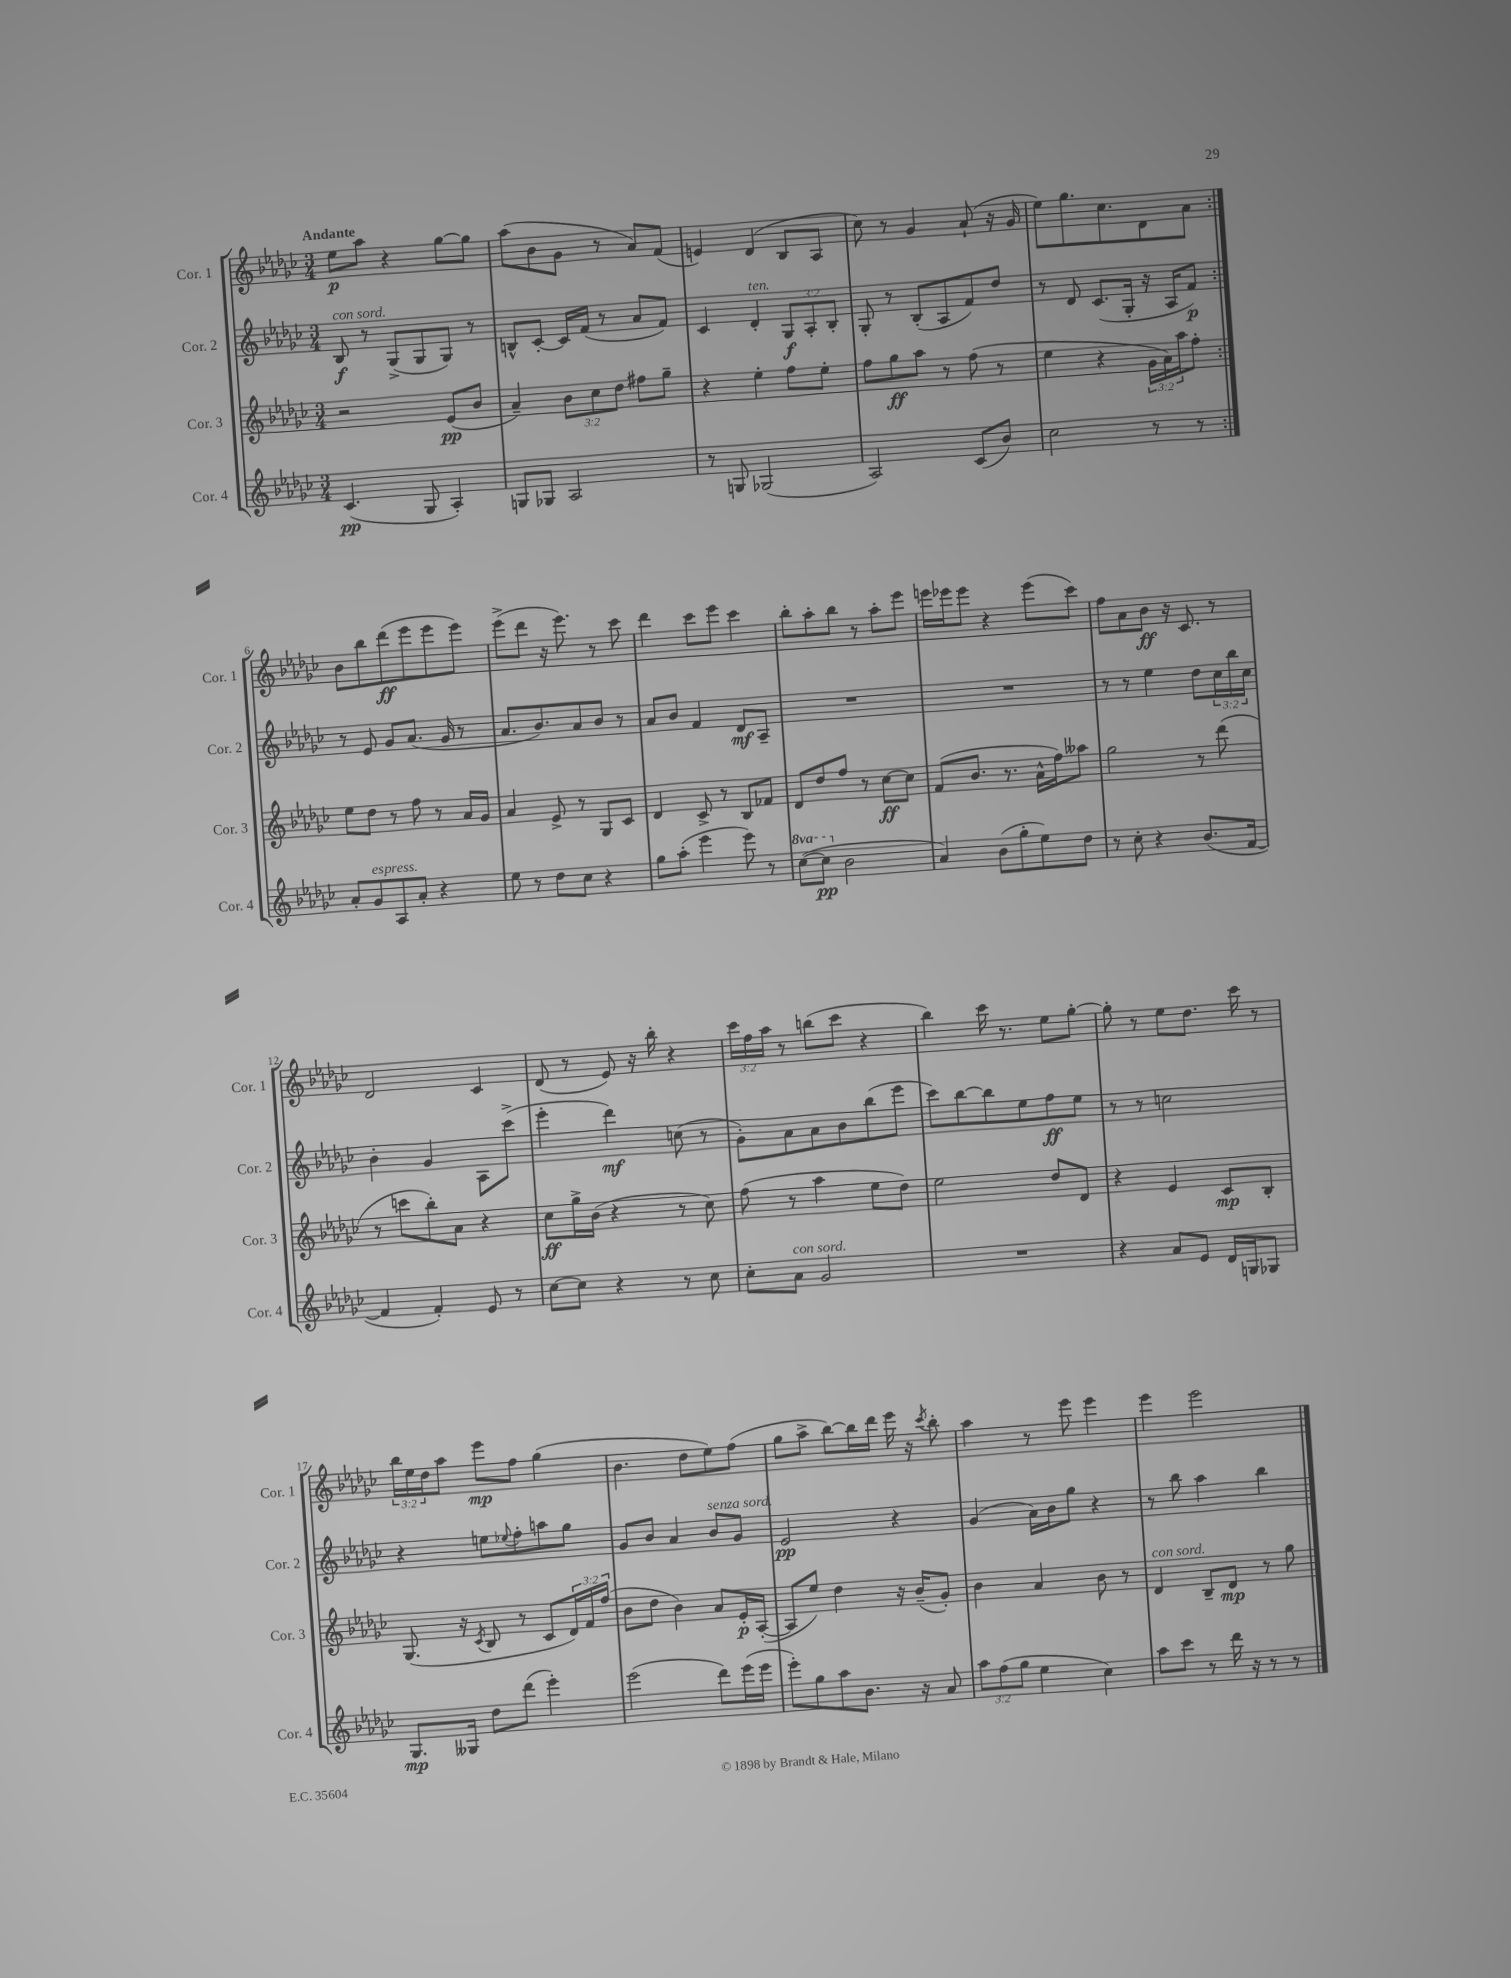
<<
\new StaffGroup <<
\new Staff = "s0" \with { instrumentName = "Cor. 1" shortInstrumentName = "Cor. 1" } {
    \clef treble \key ges \major \numericTimeSignature \time 3/4 \override Staff.TupletNumber.text = #tuplet-number::calc-fraction-text \tempo "Andante"
    \repeat volta 2 { ees''8\p aes''8 r4 ges''8~ ges''8 |
    aes''8( bes'8 ges'8 r8 aes'8) f'8( |
    e'4) des'4( bes8 aes8 |
    ces''8) r8 ges'4 aes'8-!( r16 ges'16 |
    ees''8) ges''8. ces''8. des'8 aes'8 | }
    bes'8 bes''8 des'''8\ff( ees'''8 ees'''8 ees'''8) |
    ees'''8->( des'''8 r16 ees'''8.) r8 ces'''8 |
    des'''4 ces'''8 ees'''8 ces'''4 |
    bes''8-. aes''8-. bes''8 r8 aes''8-. ees'''8 |
    e'''16 ees'''16 ees'''8 r4 ees'''8( ces'''8) |
    f''8 aes'8 bes'8\ff r16 ces'8. r8 |
    des'2 ces'4 |
    des'8( r8 ees'8) r16 bes''16-. r4 |
    \tuplet 3/2 { ces'''16 f''16 aes''16 } r8 b''8( ces'''8 r4 |
    bes''4) ces'''16 r8. ees''8 ges''8~-. |
    ges''8-. r8 ees''8 des''8. ces'''16 r8 |
    \tuplet 3/2 { bes''16 ees''16 des''16 } aes''8 ees'''8\mp f''8 ges''4( |
    bes'4. des''8 ees''8) f''8( |
    ges''8 aes''8-> bes''8~) bes''16 des'''16 ees'''16 r16 \acciaccatura { ces'''8 } bes''8-. |
    aes''4 r8 ees'''8 ees'''4 |
    ees'''4 ees'''2 \bar "|." |
}
\new Staff = "s1" \with { instrumentName = "Cor. 2" shortInstrumentName = "Cor. 2" } {
    \clef treble \key ges \major \numericTimeSignature \time 3/4 \override Staff.TupletNumber.text = #tuplet-number::calc-fraction-text
    \repeat volta 2 { bes8\f^\markup { \italic "con sord." } r8 ges8->( ges8 ges8) r8 |
    b8-^ ces'8~-. ces'16 f'16( r8 aes'8 f'8) |
    ces'4 des'4-.^\markup { \italic "ten." } \tuplet 3/2 { ges8\f aes8-. bes8-. } |
    ges8-. r8 bes8-.( aes8 f'8) des''8 |
    r8 des'8 ces'8.( ges16-. r16 aes16 f'8\p) | }
    r8 ees'8 ges'8 aes'8.( ges'16 r8 |
    aes'8. bes'8.) aes'8 bes'8 r8 |
    aes'8 bes'8 f'4 des'8\mf aes8-- |
    R2. |
    R2. |
    r8 r8 ees''4 des''8 \tuplet 3/2 { ces''16 bes''16 ces''16 } |
    bes'4-. ges'4 aes8 ces'''8->( |
    ees'''4-. des'''4\mf) c''8( r8 |
    ges'8-.) aes'8 aes'8 bes'8 bes''8( ees'''8 |
    ces'''8) bes''8~ bes''8 ees''8 f''8\ff ees''8 |
    r8 r8 c''2 |
    r4 e''8 \appoggiatura { ees''8 } f''8-. a''8 ges''8 |
    ges'8 bes'8 aes'4 bes'8^\markup { \italic "senza sord." } ges'8 |
    ees'2\pp r4 |
    ges'4( aes'16) bes'16 ges''8 r4 |
    r8 bes''8 aes''4 bes''4 \bar "|." |
}
\new Staff = "s2" \with { instrumentName = "Cor. 3" shortInstrumentName = "Cor. 3" } {
    \clef treble \key ges \major \numericTimeSignature \time 3/4 \override Staff.TupletNumber.text = #tuplet-number::calc-fraction-text
    \repeat volta 2 { r2 ees'8\pp( bes'8 |
    aes'4--) \tuplet 3/2 { bes'8 ces''8 des''8 } fis''8 ges''8-- |
    r4 ees''4-. f''8 ees''8-. |
    f''8 ges''8\ff aes''8 r8 f''8( r8 |
    ees''4 r4 \tuplet 3/2 { ges'16 aes'16) aes''16 } f''8-. | }
    ees''8 des''8 r8 f''8 r8 aes'16 ges'16 |
    aes'4 ees'8-> r8 ges8 ces'8 |
    des'4 ces'8-> r8 bes8 fes'8 |
    des'8 des''8 f''8 r8 ces''8~\ff ces''8 |
    f'8( bes'8. r8. aes'16-^ f''16) aeses''8 |
    ges''2 r8 des'''8( |
    r8 c'''8 bes''8-.) aes'8 r4 |
    ces''8\ff ges''16-> bes'16( r4 r8 ces''8) |
    f''8( r8 aes''4 ees''8 des''8) |
    ees''2 des''8 des'8 |
    r4 ees'4 ces'8\mp bes8-. |
    ges8.( r16 \acciaccatura { ces'8 } bes8 r8 ces'8 \tuplet 3/2 { des'16) f'16 f''16( } |
    bes'8 des''8 bes'4) aes'8 ees'16-.\p aes16~-.( |
    aes8 ees''8) des''4 r16 bes'16--( ges'8-.) |
    bes'4 aes'4 bes'8 r8 |
    des'4^\markup { \italic "con sord." } bes8-- des'8\mp r8 ges''8 \bar "|." |
}
\new Staff = "s3" \with { instrumentName = "Cor. 4" shortInstrumentName = "Cor. 4" } {
    \clef treble \key ges \major \numericTimeSignature \time 3/4 \override Staff.TupletNumber.text = #tuplet-number::calc-fraction-text \set Staff.ottavationMarkups = #ottavation-simple-ordinals
    \repeat volta 2 { ces'4.\pp( ges8 aes4-.) |
    g8 ges8 aes2 |
    r8 g8 ges2( |
    aes2) ces'8( bes'8) |
    ces''2 r8 r8 | }
    aes'8-. ges'8^\markup { \italic "espress." } aes8 aes'8-. r4 |
    ees''8 r8 des''8 ces''8 r4 |
    ges''8 aes''8-.( ees'''4 ees'''8) r8 |
    \ottava #1 ces'''8~( ces'''8\pp \ottava #0 bes'2 |
    aes'4) bes'8( ges''8-. ees''8) des''8 |
    r8 ces''8-. r4 bes'8.( f'16~ |
    f'4 f'4-.) ees'8 r8 |
    ces''8~ ces''8 r4 r8 ces''8 |
    ces''8-. aes'8^\markup { \italic "con sord." } ges'2 |
    R2. |
    r4 aes'8 ees'8 des'16 g16 ges8 |
    ges8.\mp geses16 des''8 des'''8( ees'''4-.) |
    ees'''2( des'''8) ees'''16( ees'''16 |
    ees'''8-.) ges''8 aes''8 bes'8. r16 aes'8 |
    \tuplet 3/2 { aes''8 f''8( ges''8 } ees''4 ces''4) |
    aes''8 ces'''8 r8 des'''16 r16 r8 r8 \bar "|." |
}
>>
>>
